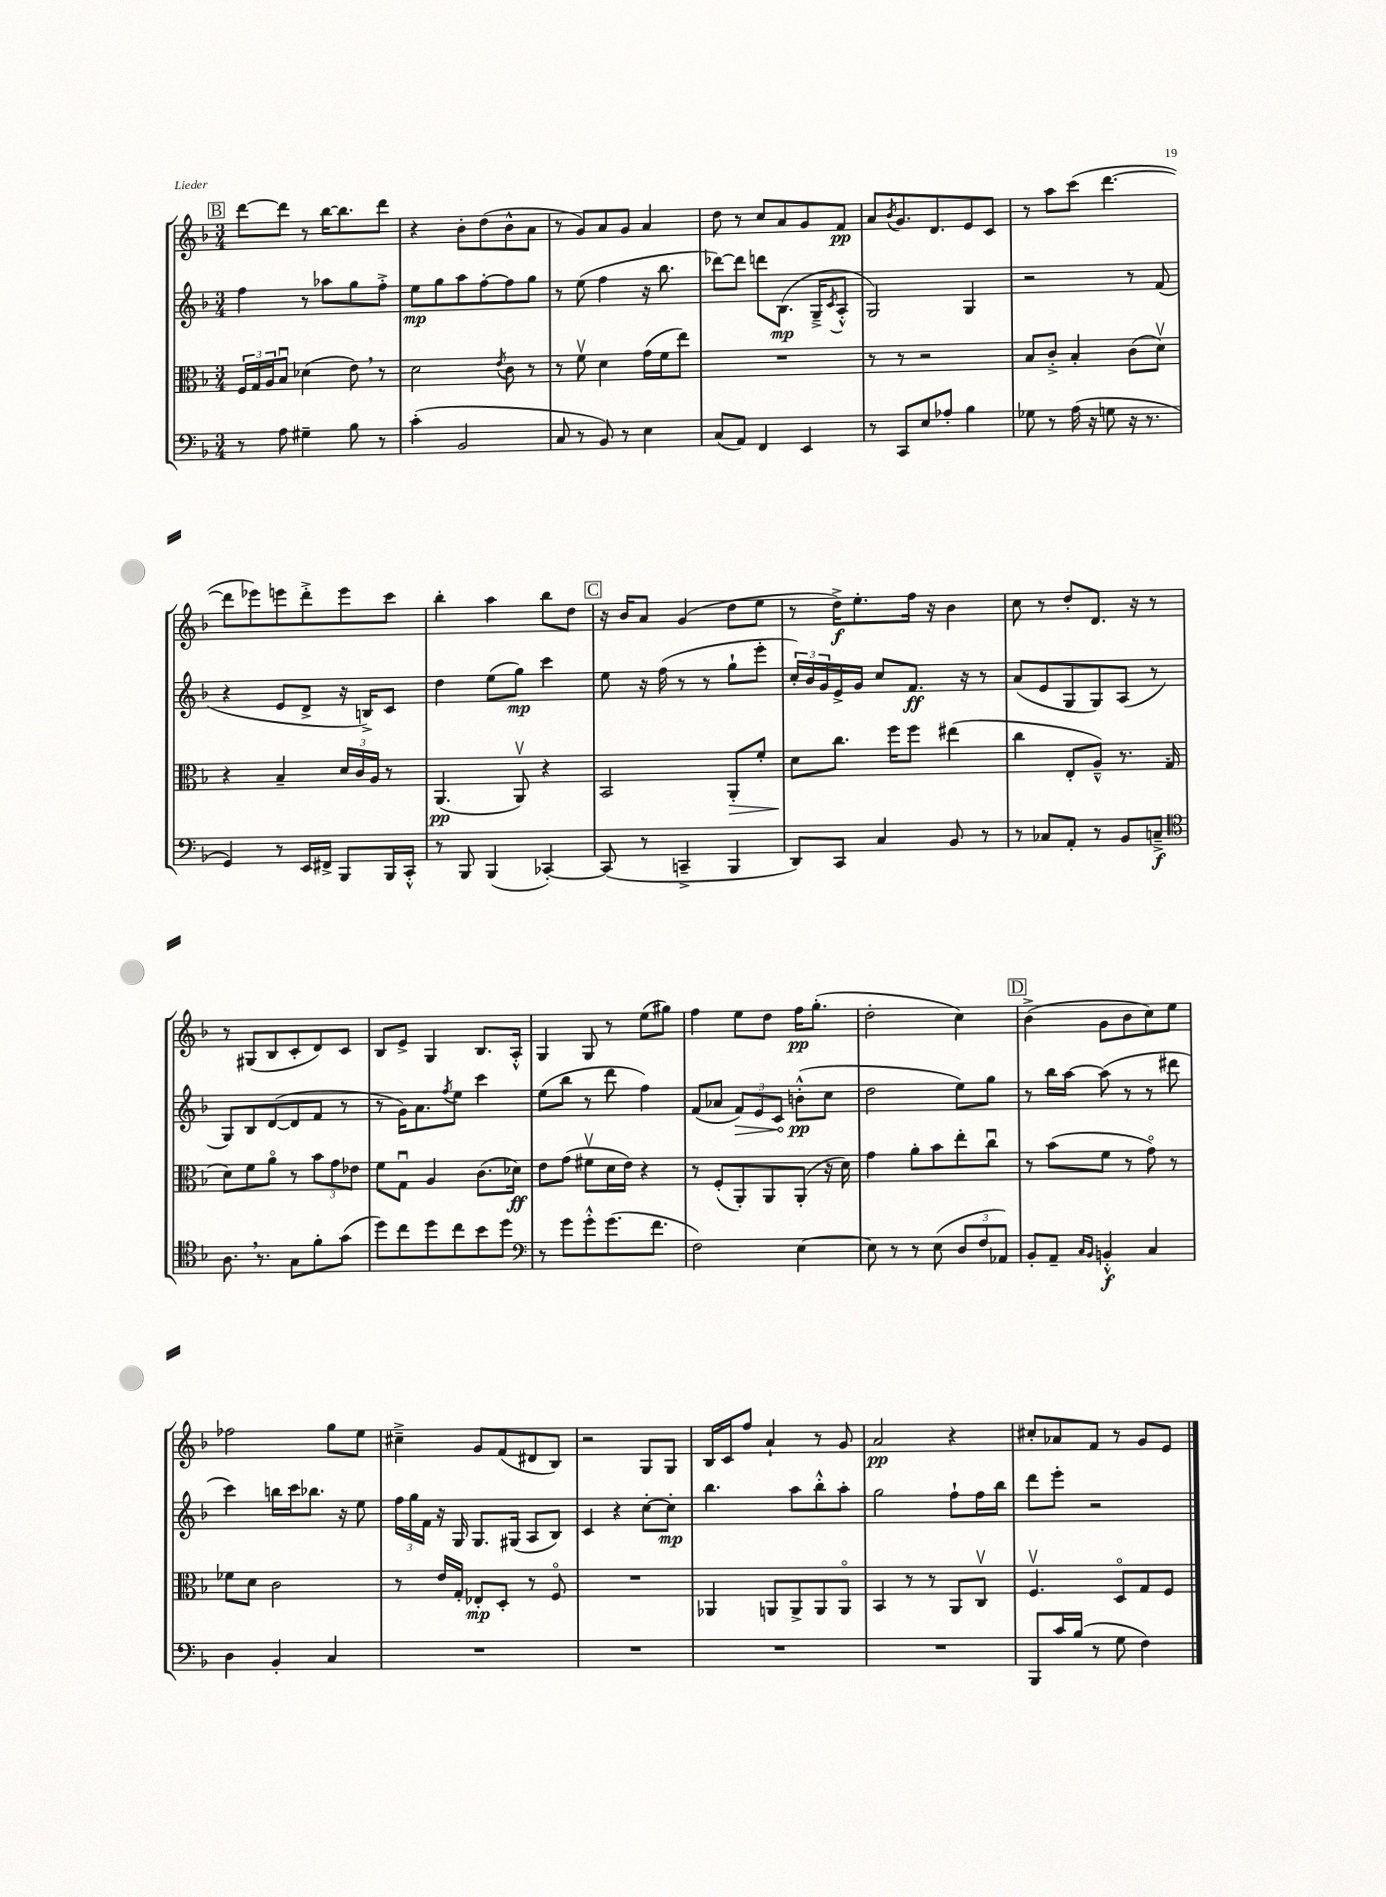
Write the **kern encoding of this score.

**kern	**kern	**kern	**kern
*staff4	*staff3	*staff2	*staff1
*clefF4	*clefC3	*clefG2	*clefG2
*k[b-]	*k[b-]	*k[b-]	*k[b-]
*M3/4	*M3/4	*M3/4	*M3/4
8r	24F	4ff	[8ddd
.	24G	.	.
.	24A	.	.
8A	8B-u	.	8ddd]
4G#~	(4d-	8r	8r
.	.	8aa-	[16bb-
.	.	.	8.bb-]
8B-	8e)	8gg	.
8r	8r	8ff'^	8ddd
=	=	=	=
(4c'	2d	8ee	4r
.	.	8gg	.
2BB-	.	8aa	8b-'
.	.	[8ff'	(8dd
.	8qe	.	.
.	8c	8ff]	8b-^^
.	8r	8gg	8a
=	=	=	=
8C	8r	8r	8r
8r	8fv	(8ee	8g)
8BB-)	4d	4ff	8a
8r	.	.	8g
4E	(16g	16r	4a
.	16f	8.bb-	.
.	8ee)	.	.
=	=	=	=
(8C	2.r	[8ddd-)	8dd
8AA)	.	8ddd-]	8r
4FF	.	8ddd	8cc
.	.	(8.B-	8a
4EE	.	.	8g
.	.	16G~^	.
.	.	8qc	.
.	.	8A'^^	8f
=	=	=	=
8r	8r	2G)	8a
.	.	.	8qb-
8CC	8r	.	8.g
8E	2r	.	.
.	.	.	8.d
8A-'	.	.	.
4B-	.	4G	8e
.	.	.	8c
=	=	=	=
8G-	8B-	2r	8r
8r	8c'^	.	8aa
(16A	4B-'	.	(8ccc
16r	.	.	.
8G	.	.	[4.ddd
16r	(8c	8r	.
8.r	.	.	.
.	8dv)	(8f	.
=	=	=	=
4GG)	4r	4r	8ddd]
.	.	.	8eee-)
8r	4B-~	8e	8eee
16EE	.	8d^	8ddd'^
16FF#^	.	.	.
8BBB-	24d	16r	8eee
.	24c	.	.
.	.	16B^)	.
.	24A	.	.
16BBB-	8r	8c	8ccc
16CC'^^	.	.	.
=	=	=	=
8r	(4.AA	4dd	4bb-'
8BBB-	.	.	.
(4BBB-	.	(8ee	4aa
.	8AAv)	8gg)	.
[4CC-')	4r	4ccc	8bb-
.	.	.	8dd
=	=	=	=
(8CC-]	2BB-	8ee	16r
.	.	.	16b-
8r	.	16r	8a
.	.	(16ff	.
4CC~^	.	8r	(4g
.	.	8r	.
4BBB-	8AA'	8gg`	8dd
.	8f'	8eee'	8ee
=	=	=	=
8DD)	8d	24cc')	8r
.	.	24b-	.
.	.	24g	.
8CC	8.cc	16e^	16dd^)
.	.	16g	8.ee'
4C	.	8cc	.
.	16ff	.	.
.	8ff	8.f	16ff
.	.	.	16r
8BB-	(4ee#	.	4b-
.	.	16r	.
8r	.	8r	.
=	=	=	=
8r	4cc	(8a	8cc
8C-	.	8e	8r
8AA'	8E'	8G	8dd'
8r	8A~^^)	8G)	8.d
8BB-	8.r	(8A	.
.	.	.	16r
8C~^	.	8r	8r
.	(16G	.	.
=	=	=	=
*clefC4	*	*	*
8.A	8d)	8G)	8r
.	8f	8B-	(8G#
8.r	.	.	.
.	8ao	([8d	8B-
8G	8r	8d]	8c'
8f'	12b-	8f	8d)
.	12g	.	.
(8g	.	8r	8c
.	12e-	.	.
=	=	=	=
8dd)	8f	8r	8B-
8cc	8Gu	16g)	8e^
.	.	8.a	.
8dd	4A	.	4G
.	.	8qff	.
8cc	.	8ee	.
8b-	(8.c	4ccc	8.B-
8dd	.	.	.
.	16d-)	.	16A'^^
=	=	=	=
*clefF4	*	*	*
8r	8e	(8ee	4G
8g	(8g	8bb-	.
8g'^^	8f#v	8r	8G
(8.g	16d	8ddd	8r
.	16e)	.	.
.	4r	4ff)	(8ee
8.f	.	.	.
.	.	.	8gg#)
=	=	=	=
2F)	8r	(8f	4ff
.	(8F'	8a-	.
.	8AA')	12f)	8ee
.	.	12e	.
.	8AA	.	8dd
.	.	12c	.
[4E	(8AA'	(8b'^^	16ff
.	.	.	(8.gg'
.	16r	8cc	.
.	16d)	.	.
=	=	=	=
8E]	4g	2dd	2dd'
8r	.	.	.
8r	8a'	.	.
(8E	8b-	.	.
12D	8ee'	8ee)	4cc)
12F	.	.	.
.	8ccu	8gg	.
12AA-)	.	.	.
=	=	=	=
8BB-'	8r	8r	(4b-^
8AA~	(8b-	16bb-	.
.	.	[16aa	.
16qqC	.	.	.
16qqBB-	.	.	.
4BB'^^	8f	(8aa]	8g
.	8r	8r	8b-
4C	8go)	8r	8cc)
.	8r	8ddd#	8ee
=	=	=	=
4D	8f-	4ccc)	2ff-
.	8d	.	.
4BB-'	2c	16bb	.
.	.	16ccc	.
.	.	8.bb-	.
4C	.	.	8gg
.	.	16r	.
.	.	8ee	8ee
=	=	=	=
2.r	8r	24ff	4cc#~^
.	.	24gg	.
.	.	24f	.
.	16e	16r	.
.	16G'	16G	.
.	8E-'	8.G	8g
.	8D'	.	(8f
.	.	(16G#	.
.	8r	8A	8d#
.	8Fo	8B-)	8B-)
=	=	=	=
2.r	2.r	4c	2r
.	.	4r	.
.	.	[8cc'	8G
.	.	8cc']	8G
=	=	=	=
2.r	4AA-	4.bb-	16B-
.	.	.	16c
.	.	.	8ff
.	8AA	.	4a`
.	8AA^	8aa	.
.	8AA	8bb-'^^	8r
.	8AAo	8aa'	8g
=	=	=	=
2.r	4BB-	2gg	2a
.	8r	.	.
.	8r	.	.
.	8AA	8ff`	4r
.	8Cv	16ff	.
.	.	16bb-	.
=	=	=	=
8BBB-	4.Fv	8ddd	8cc#'
16c	.	8eee'	8a-
(16B-	.	.	.
8r	.	2r	8f
8G	8Do	.	8r
4F)	8G	.	8g
.	8F	.	8e
==	==	==	==
*-	*-	*-	*-
